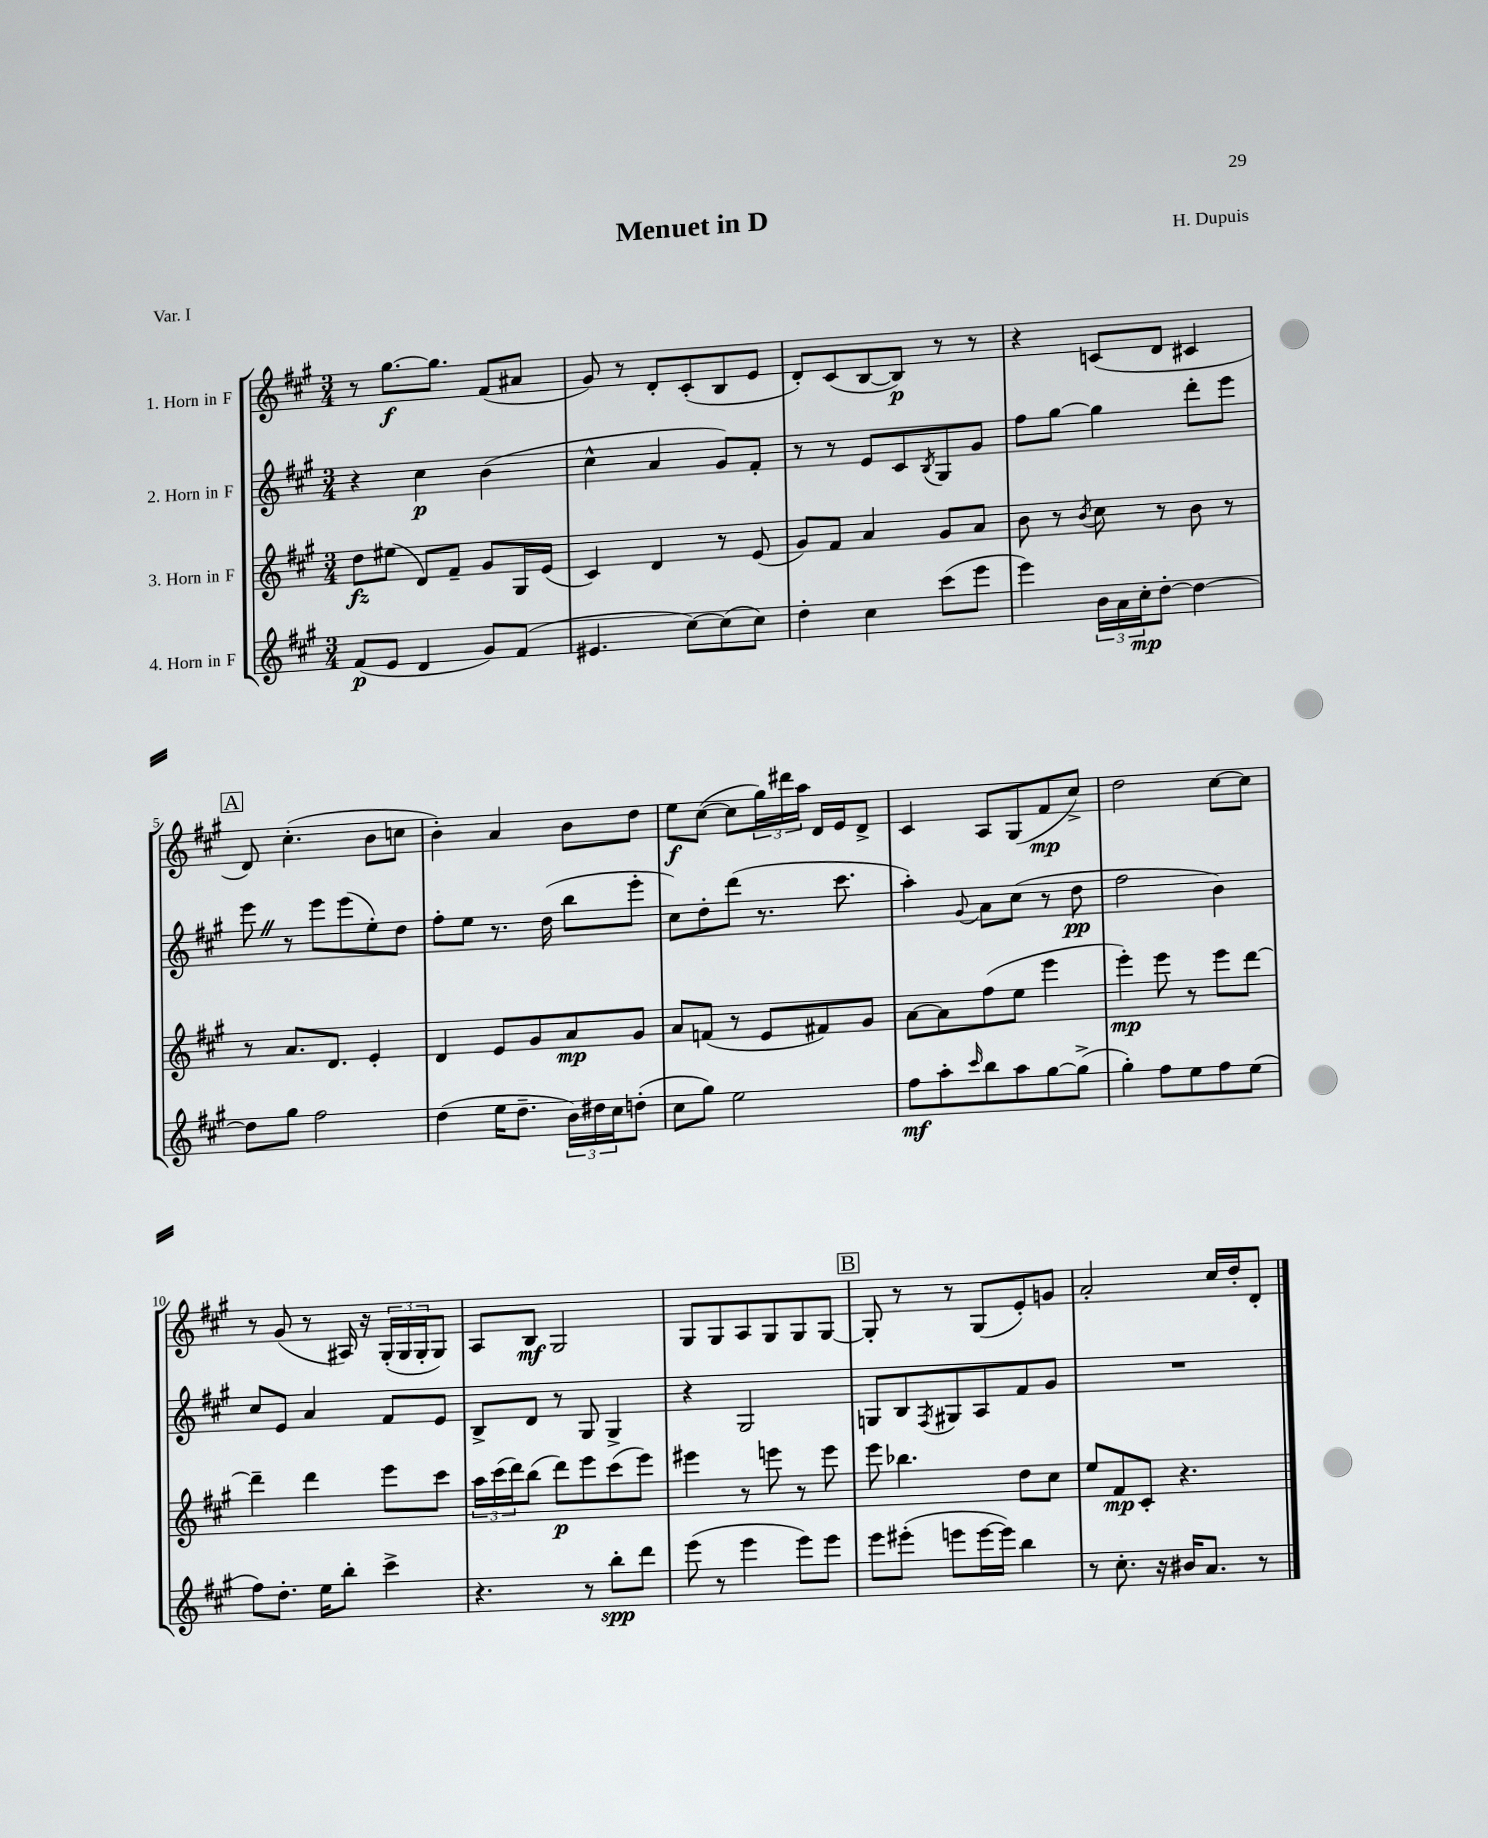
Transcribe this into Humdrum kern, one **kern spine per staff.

**kern	**kern	**kern	**kern
*staff4	*staff3	*staff2	*staff1
*clefG2	*clefG2	*clefG2	*clefG2
*k[f#c#g#]	*k[f#c#g#]	*k[f#c#g#]	*k[f#c#g#]
*M3/4	*M3/4	*M3/4	*M3/4
(8f#	8dd	4r	8r
8e	(8ee#	.	[8.gg#
4d	8d)	4cc#	.
.	.	.	8.gg#]
.	8f#~	.	.
8g#)	8g#	(4b	(8f#
(8f#	16G#	.	8a#
.	(16e	.	.
=	=	=	=
4.e#	4c#)	4cc#^^	8g#)
.	.	.	8r
.	4d	4a	8d'
[8cc#)	.	.	(8c#'
(8cc#]	8r	8g#)	8B
8cc#)	(8e	8f#'	8e
=	=	=	=
4dd'	8g#)	8r	8d')
.	8f#	8r	(8c#
4cc#	4a	8e	[8B
.	.	8c#	8B])
.	.	8qB	.
(8ccc#	8g#	8G#	8r
8eee	8a	8g#	8r
=	=	=	=
4eee)	8b	8ff#	4r
.	8r	[8gg#	.
.	8qb	.	.
24b	8cc#	4gg#]	(8c
24a	.	.	.
24cc#'	.	.	.
[8dd'	8r	.	8d
4dd_	8b	8ddd'	4c#
.	8r	8eee	.
=	=	=	=
8dd]	8r	8eee	8d)
8gg#	8.a	8r	(4.cc#'
2ff#	.	8eee	.
.	8.d	.	.
.	.	(8eee	.
.	4e'	8ee')	8b
.	.	8dd	8cc
=	=	=	=
(4dd	4d	8ff#'	4b')
.	.	8ee	.
16ee	8e	8.r	4a
8.dd~	.	.	.
.	8g#	.	.
.	.	(16dd	.
24b)	8a	8bb	8b
24dd#	.	.	.
24cc#	.	.	.
(8dd'	8g#	8eee'	8dd
=	=	=	=
8cc#	8a	8cc#)	8ee
8gg#)	(8f	8dd'	([8cc#
2ee	8r	(8ddd	8cc#]
.	8e	8.r	24gg#)
.	.	.	24ddd#
.	.	.	24aa
.	8f#)	.	16d
.	.	8.ccc#	16e
.	8g#	.	8d^
=	=	=	=
8ff#	[8a	4aa')	4c#
8aa'	8a]	.	.
16qqccc#	.	8qqg#	.
8bb	(8ff#	8a	8A
8aa	8ee	(8cc#	(8G#
[8gg#	4eee	8r	8f#
(8gg#^]	.	8dd	8cc#^)
=	=	=	=
4gg#')	4eee')	2ff#	2dd
8ff#	8eee	.	.
8ee	8r	.	.
8ff#	8eee	4b)	[8cc#
(8ee	[8ddd	.	8cc#]
=	=	=	=
8ff#)	4ddd~]	8cc#	8r
8.dd'	.	8e	(8g#
.	4ddd	4a	8r
16ee	.	.	.
8bb'	.	.	16A#)
.	.	.	16r
4ccc#^	8eee	8f#	(24G#'
.	.	.	24G#
.	.	.	24G#'
.	8ccc#	8e	8G#)
=	=	=	=
4.r	24aa	8B^	8A
.	(24ccc#	.	.
.	24ddd)	.	.
.	(8bb	8d	8B
.	8ddd)	8r	2G#
8r	8eee	8G#	.
8bb'	(8ccc#	4G#^	.
8ddd	8eee)	.	.
=	=	=	=
(8eee	4eee#	4r	8G#
8r	.	.	8G#
4eee	8r	2G#	8A
.	8eee	.	8G#
8eee)	8r	.	8G#
8eee	8eee	.	[8G#
=	=	=	=
8eee	8eee	8G	8G#']
(8eee#'	4.bb-	8B	8r
.	.	8qF#	.
8eee	.	8G#	8r
[16eee	.	8A	(8G#
16eee])	.	.	.
4bb	8dd	8f#	8e')
.	8cc#	8g#	8g
=	=	=	=
8r	8ee	2.r	2a'
8.cc#'	8f#	.	.
.	8c#'	.	.
16r	.	.	.
16b#	4.r	.	.
8.a	.	.	.
.	.	.	16cc#
.	.	.	16dd'
8r	.	.	8d'
==	==	==	==
*-	*-	*-	*-
